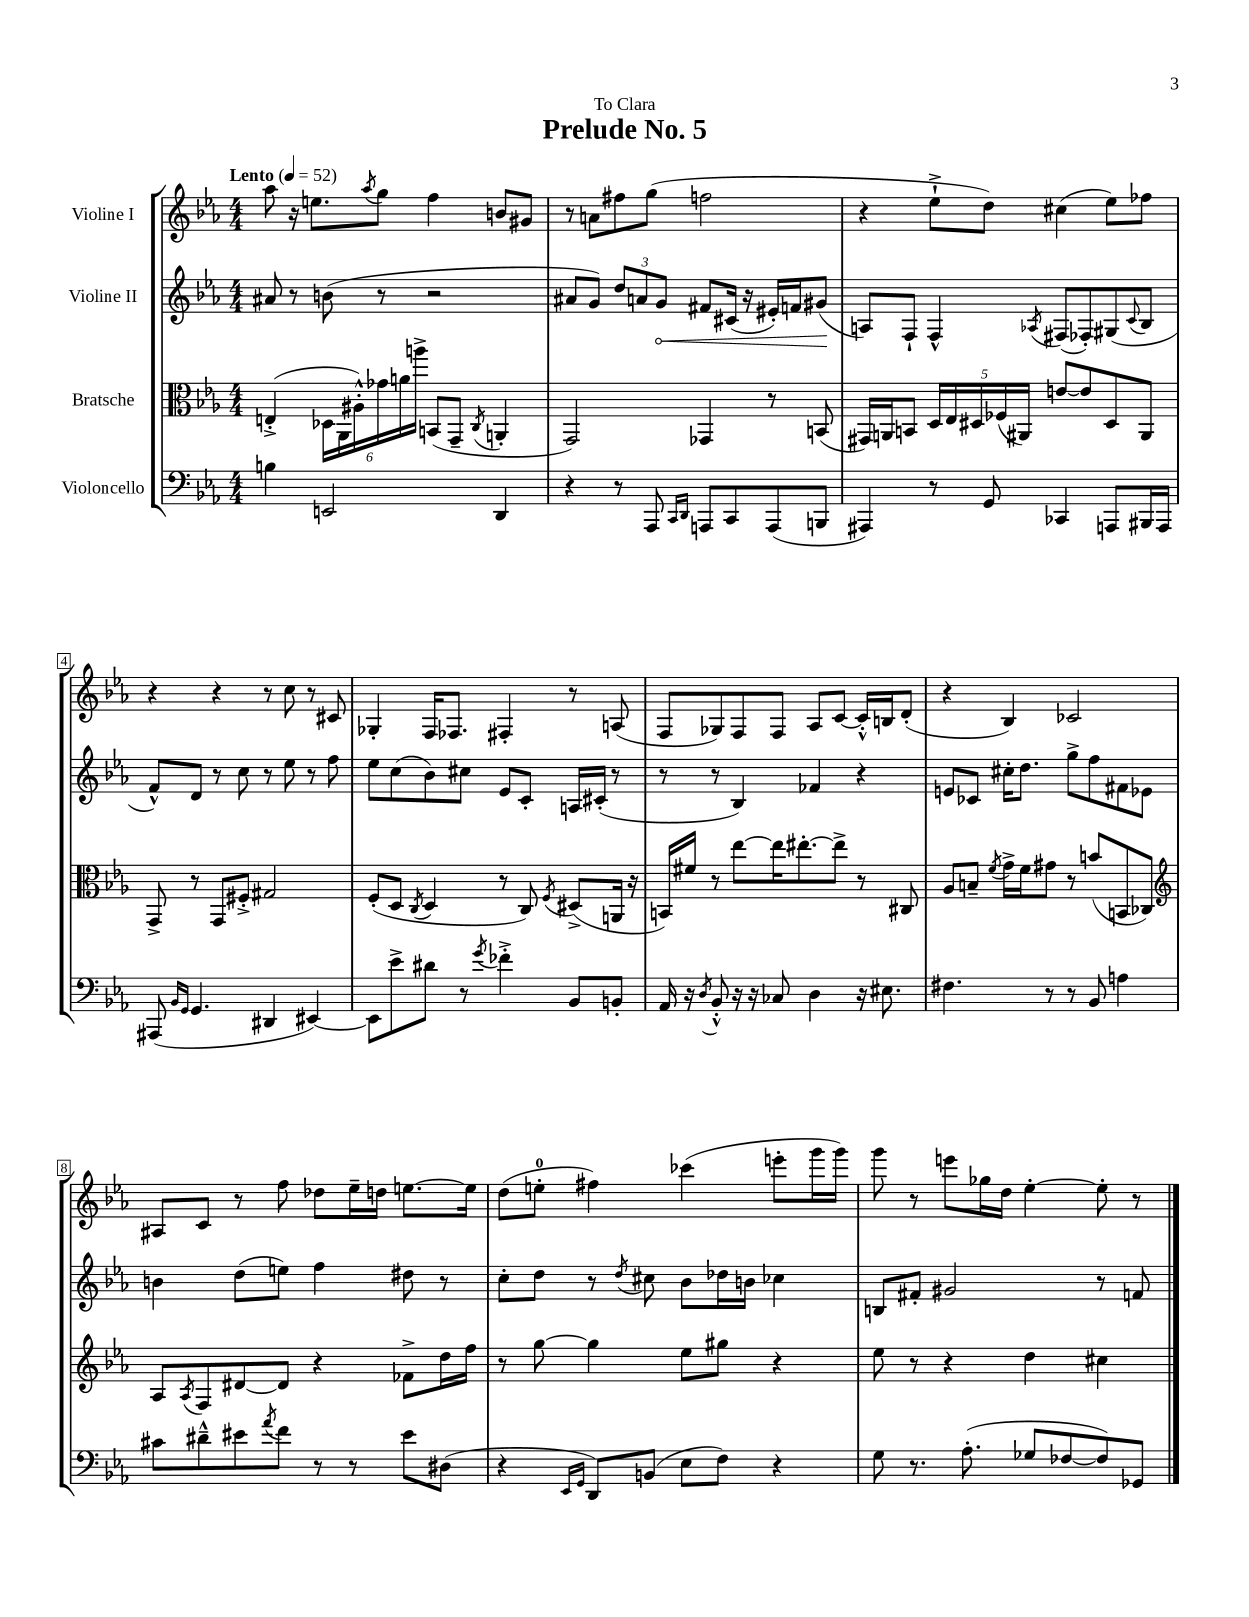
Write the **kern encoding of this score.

**kern	**kern	**kern	**kern
*staff4	*staff3	*staff2	*staff1
*clefF4	*clefC3	*clefG2	*clefG2
*k[b-e-a-]	*k[b-e-a-]	*k[b-e-a-]	*k[b-e-a-]
*M4/4	*M4/4	*M4/4	*M4/4
*MM52	*MM52	*MM52	*MM52
4B	(4E'^	8a#	8aa-
.	.	8r	16r
.	.	.	8.ee
2EE	24D-	(8b	.
.	24AA-	.	.
.	24A#'^^)	.	.
.	.	.	8qaa-
.	24g-	8r	8gg
.	24a	.	.
.	24aa^	.	.
.	(8BB	2r	4ff
.	8GG~	.	.
.	8qC	.	.
4DD	4AA'	.	8b
.	.	.	8g#
=	=	=	=
4r	2GG)	8a#	8r
.	.	8g)	8a
8r	.	12dd	8ff#
.	.	12a	.
8AAA-	.	.	(8gg
.	.	12g	.
16qqCC	.	.	.
16qqDD	.	.	.
8AAA	4GG-	8f#	2ff
8CC	.	(16c#	.
.	.	16r	.
(8AAA	8r	16e#')	.
.	.	16f	.
8BBB	(8BB	(8g#	.
=	=	=	=
4AAA#)	16GG#)	8A)	4r
.	16AA	.	.
.	8BB	8F`	.
8r	20D	4F^^	8ee-`^
.	20E-	.	.
.	20D#	.	.
8GG	.	.	8dd)
.	(20F-	.	.
.	20AA#)	.	.
.	.	8qA-	.
4CC-	[8e	(8F#	(4cc#
.	8e]	8F-')	.
8AAA	8D#	(8G#	8ee-)
.	.	8qqc	.
16BBB#	8AA#	8B-	8ff-
16AAA	.	.	.
=	=	=	=
(8AAA#	8GG^	8f^^)	4r
16qqBB-	.	.	.
16qqGG	.	.	.
4.GG	8r	8d	.
.	8GG	8r	4r
.	8F#'^	8cc	.
4DD#	2G#	8r	8r
.	.	8ee-	8cc
[4EE#)	.	8r	8r
.	.	8ff	8c#
=	=	=	=
8EE#]	(8F'	8ee-	4G-'
8e-^	8D	(8cc	.
.	8qC	.	.
8d#	4D	8b-)	16F
.	.	.	8.F-
8r	.	8cc#	.
8qg	.	.	.
4f-'^	8r	8e-	4F#'
.	8C)	8c'	.
.	8qF	.	.
8BB-	(8D#^	16A	8r
.	.	(16c#'	.
8BB'	16AA	8r	(8A
.	16r	.	.
=	=	=	=
16AA-	16BB)	8r	8F
16r	16f#	.	.
8qD	.	.	.
8BB-'^^	8r	8r	8G-)
16r	[8ee-	4B-)	8F
16r	.	.	.
8C-	16ee-]	.	8F
.	[8.ee#'	.	.
4D	.	4f-	8A-
.	8ee#^]	.	[8c
16r	8r	4r	16c'^^]
8.E#	.	.	16B
.	8C#	.	(8d'
=	=	=	=
4.F#	8A-	8e	4r
.	8B~	8c-	.
.	8qf	.	.
.	16g^	16cc#'	4B-)
.	16f	8.dd	.
8r	8g#	.	.
8r	8r	8gg^	2c-
8BB-	(8b	8ff	.
4A	8BB	8f#	.
.	8C-)	8e-	.
=	=	=	=
*	*clefG2	*	*
8c#	8A-	4b	8A#
.	8qA-	.	.
8d#~^^	8F	.	8c
8e#	[8d#	(8dd	8r
8qa-	.	.	.
8f	8d#]	8ee)	8ff
8r	4r	4ff	8dd-
8r	.	.	16ee-~
.	.	.	16dd
8e#	8f-^	8dd#	[8.ee
(8D#	16dd	8r	.
.	16ff	.	16ee]
=	=	=	=
4r	8r	8cc'	(8dd
.	[8gg	8dd	8ee'
16qqEE-	.	.	.
16qqGG	.	.	.
8DD)	4gg]	8r	4ff#)
.	.	8qdd	.
(8BB	.	8cc#	.
8E-	8ee-	8b-	(4ccc-
8F)	8gg#	16dd-	.
.	.	16b	.
4r	4r	4cc-	8eee'
.	.	.	16ggg
.	.	.	16ggg)
=	=	=	=
8G	8ee-	8B	8ggg
8.r	8r	8f#'	8r
.	4r	2g#	8eee
(8.A-'	.	.	.
.	.	.	16gg-
.	.	.	16dd
8G-	4dd	.	[4ee-'
[8F-	.	.	.
8F-])	4cc#	8r	8ee-']
8GG-	.	8f	8r
==	==	==	==
*-	*-	*-	*-
